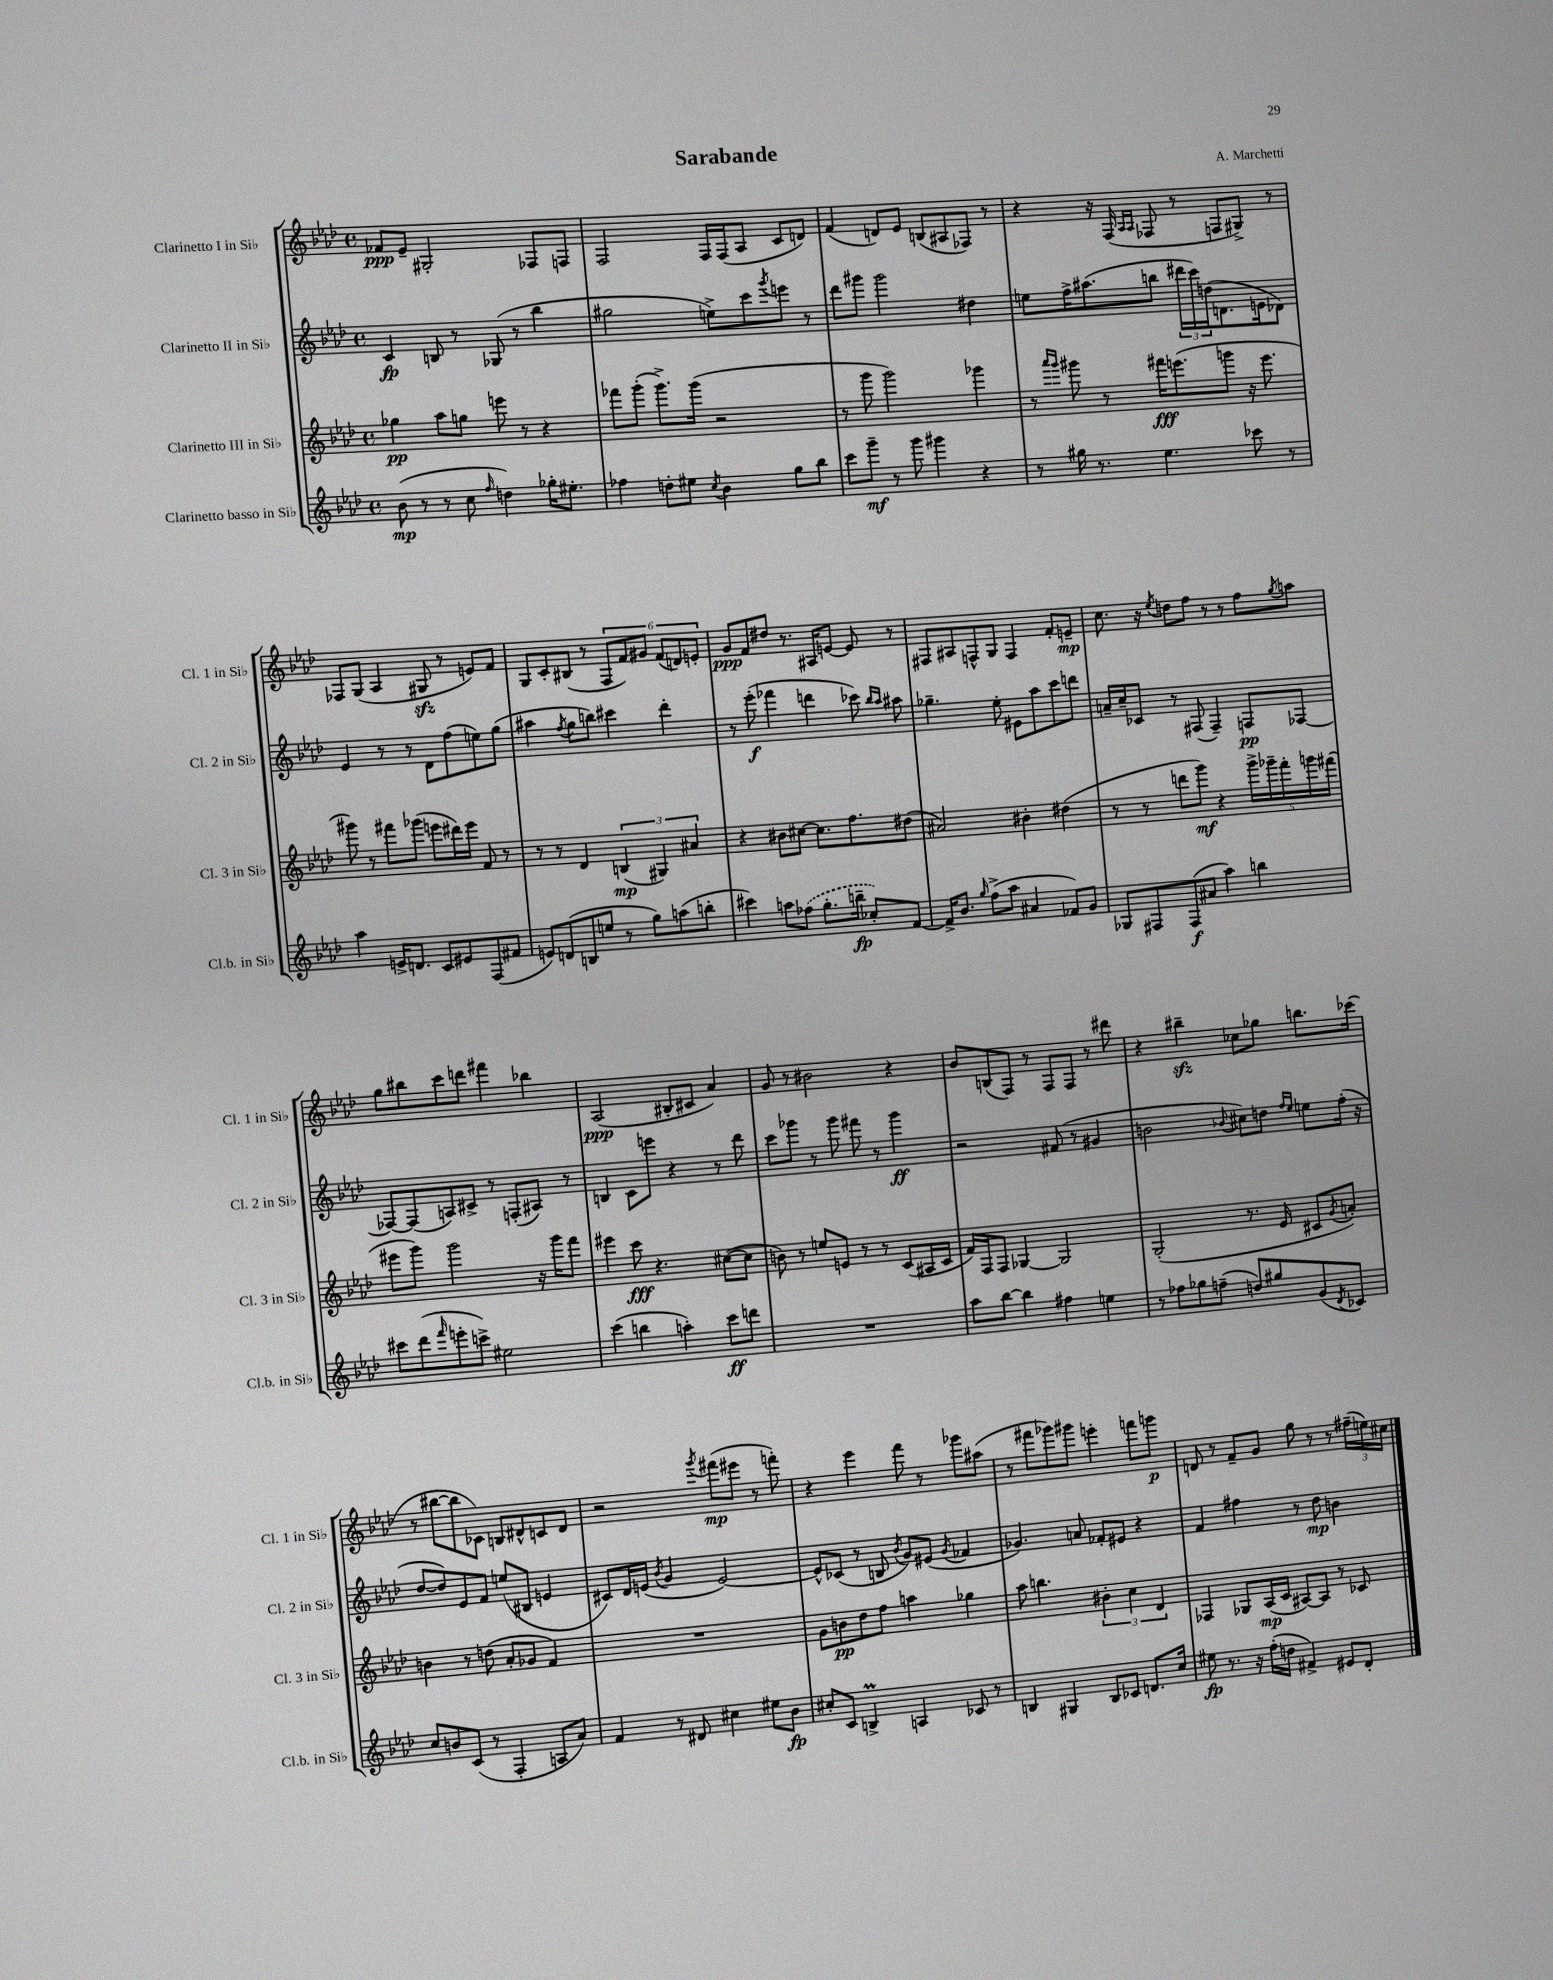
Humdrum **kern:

**kern	**kern	**kern	**kern
*staff4	*staff3	*staff2	*staff1
*clefG2	*clefG2	*clefG2	*clefG2
*k[b-e-a-d-]	*k[b-e-a-d-]	*k[b-e-a-d-]	*k[b-e-a-d-]
*M4/4	*M4/4	*M4/4	*M4/4
*met(c)	*met(c)	*met(c)	*met(c)
(8b-	4gg-	4c	8f-
8r	.	.	8e-~
8r	8aa-	8B	2G#'
8cc	8gg	8r	.
16qqff	.	.	.
4dd)	8eee	(8G-	.
.	8r	8r	.
16gg-'	4r	4bb-	8F-
8.ee#'	.	.	.
.	.	.	8F
=	=	=	=
4ff-	8fff-	2gg#	2F
.	(8ggg'	.	.
8dd'	8.ggg^)	.	.
8ee#	.	.	.
.	(16ggg	.	.
8qcc	.	.	.
4b-	2r	8ee^)	16F
.	.	.	(16F
.	.	8ccc	8A-
.	.	8qggg	.
8gg	.	8eee	8c
8bb-	.	8r	8d)
=	=	=	=
8ccc	8r	8ddd-	(4f
8ggg~	8ggg	8ggg#	.
8r	2ggg)	2ggg#	8d)
8ggg	.	.	8e-
4ggg#	.	.	(8B
.	.	.	8A#
4r	4ggg-	4dd#	8F-)
.	.	.	8r
=	=	=	=
8r	8r	8ee	4r
.	16qqaaa-	.	.
.	16qqggg	.	.
16gg#	8ggg#	16ff^	.
8.r	.	(8.aa#	.
.	8r	.	16r
.	.	.	(16F
.	.	.	16qqA-
.	.	.	16qqA-
4.ee-	16fff#	8bb	8F-
.	(8.eee	.	.
.	.	24ddd#	8r
.	.	24ccc)	.
.	.	(24dd	.
.	8ggg	8.d	8F
8ccc-	16r	.	8G#^)
.	8.eee	16e	.
8r	.	8d-)	8r
=	=	=	=
4aa-	8ggg#)	4e-	8F-
.	8r	.	(8G
16e^	8fff#	8r	4A-
8.d	.	.	.
.	(8ggg-	8r	.
8c	8eee	8d-	8G#
8e#	16ddd#)	(8ff	8r
.	16eee	.	.
(8F	8f	8ee)	8e)
8f#	8r	(8gg	8f
=	=	=	=
8e)	8r	4aa#	8G
(8d	8r	.	8c'
.	.	8qff	.
8B	4d-	8gg	(8B#
8ee	.	8bb)	8r
8r	(6B	4ccc#	12F
.	.	.	12f)
8gg)	.	.	.
.	6G#)	.	12g#
(8aa	.	4ddd-'	(12f
.	6a#	.	12d)
8bb'	.	.	.
.	.	.	12e'
=	=	=	=
4ccc#)	4r	8r	8g
.	.	(8eee-'	8f
8aa	8b#	4fff-	8dd#
(8ff-	[8cc#	.	8.r
8.gg'	8.cc#]	4ddd	.
.	.	.	16A#
.	.	.	[8e
16bb~	8.ff	.	.
8cc-')	.	8ccc-)	8e]
.	.	16qqbb-	.
.	.	16qqaa-	.
[8f	(8dd#	8aa#	8r
=	=	=	=
16f^]	2a#)	4.gg-~	8F#
8.b-	.	.	.
.	.	.	8A#
16qqgg	.	.	.
(8ff^	.	.	8F^^
8aa-	.	8ee-'	8G
4a#	4b#'	8e#	4F
.	.	8aa-	.
8f-)	(4dd#	8ccc	8f'
8g	.	8ddd	8e~
=	=	=	=
8G-	8r	16a~	8.cc
.	.	16cc~	.
8F#	8r	8c-	.
.	.	.	16r
.	.	.	8qee-
(8F#	8ddd	8r	8dd
8a#	8ggg)	(8F#	8ff
4aa-)	4r	4F#~)	8r
.	.	.	8r
4bb	20ggg^	8F	8ff
.	20ggg-~	.	.
.	20fff'	.	.
.	.	.	8qgg
.	.	[8F-	8aa
.	20ggg	.	.
.	(20fff#	.	.
=	=	=	=
8ccc#	8eee#	8F-_	8gg
(8ddd-	8ggg)	(8F-]	8bb#
16qqfff	.	.	.
8eee'	2ggg	8A)	8ccc
8ccc^)	.	8c#^	8ddd
2ee#	.	8r	4fff#
.	.	(8F'	.
.	16r	8A#)	4bb-
.	16ggg	.	.
.	8fff	8r	.
=	=	=	=
(4ccc	4eee#	4B	(2A-
4bb	8ccc	8c	.
.	4.r	8eee	.
4aa')	.	4r	8B#'
.	.	.	8c#
8ccc	([8cc#	8r	4a-)
8ddd	8cc#]	8ddd-	.
=	=	=	=
1r	8b)	8ccc	8g
.	8r	8ggg-	8r
.	8ee	8r	2b#
.	8e	8ggg-	.
.	8r	8fff#	.
.	8r	8r	.
.	(8c	4ggg-	4r
.	16A#	.	.
.	16c	.	.
=	=	=	=
8aa-	16f)	2r	8b-
.	16F	.	.
[8bb-	8F	.	(8B
4bb-]	[4G-	.	8F)
.	.	.	8r
4ff#	2G-]	(8f#	8F
.	.	8r	8F
4ee	.	4g#	8r
.	.	.	8ddd#
=	=	=	=
8r	(2G'	2b	4r
8ff-	.	.	.
8gg-	.	.	4bb#~
(8ff~	.	.	.
.	.	8qqb-	.
8dd)	8.r	8cc#)	8cc-
8gg#	.	8dd	8gg-
.	16e-	.	.
.	.	16qqff	.
.	.	16qqee-	.
(8g	8c#	8ee	8.bb
8qd-	8qg	.	.
8c-)	8a')	(16ff'	.
.	.	16r	(16ccc-
=	=	=	=
8cc	4b	[8dd-	8r
8b	.	8dd-])	[8bb#
(8c	8r	8e-	8bb#]
8r	(8dd	8f	8c-)
4F'	8a-'	(8ee	8B
.	8g-	8B#	8d#^^
8A	4f)	4e	8c
8a-)	.	.	8d#
=	=	=	=
4f	1r	8c#)	2r
.	.	16d-	.
.	.	(16e	.
.	.	8qb-	.
8r	.	4g	.
8d#	.	.	.
.	.	.	8qggg
4cc#	.	[2e)	(8fff#
.	.	.	8eee#
8ee#	.	.	8r
8b-	.	.	8fff')
=	=	=	=
8cc#'	8g	8e^^]	4r
8c	8b	(8c-	.
4B^	8dd-	8r	4eee-
.	8ff	8B	.
.	.	8qb-	.
4A	4aa	8g)	8fff
.	.	(8e#	8r
.	.	8qg	.
8c-	4gg-	4f-	8ggg-
8r	.	.	(8aa#
=	=	=	=
4B	8aa-	4.g-)	8r
.	4.bb	.	8fff#
4G#	.	.	8ggg-)
.	.	8a	8ggg#
8B	6b#'	8f-'	4eee'
8c-	.	8e#	.
.	6cc	.	.
8.d	.	4r	8fff
.	6d-	.	.
.	.	.	8ggg
16cc	.	.	.
=	=	=	=
8ee#	4F-	4f	8d
8.r	.	.	8r
.	8G-	4ff#	8f~
16r	.	.	.
(16ff'	(16A-	.	8g
16dd	16c	.	.
4f#^)	[8A#)	8r	8gg
.	8A#]	8dd-	8r
8e#	8r	4b	8r
8d-'	8c-	.	(24ff#~
.	.	.	24ee)
.	.	.	24cc#
==	==	==	==
*-	*-	*-	*-
